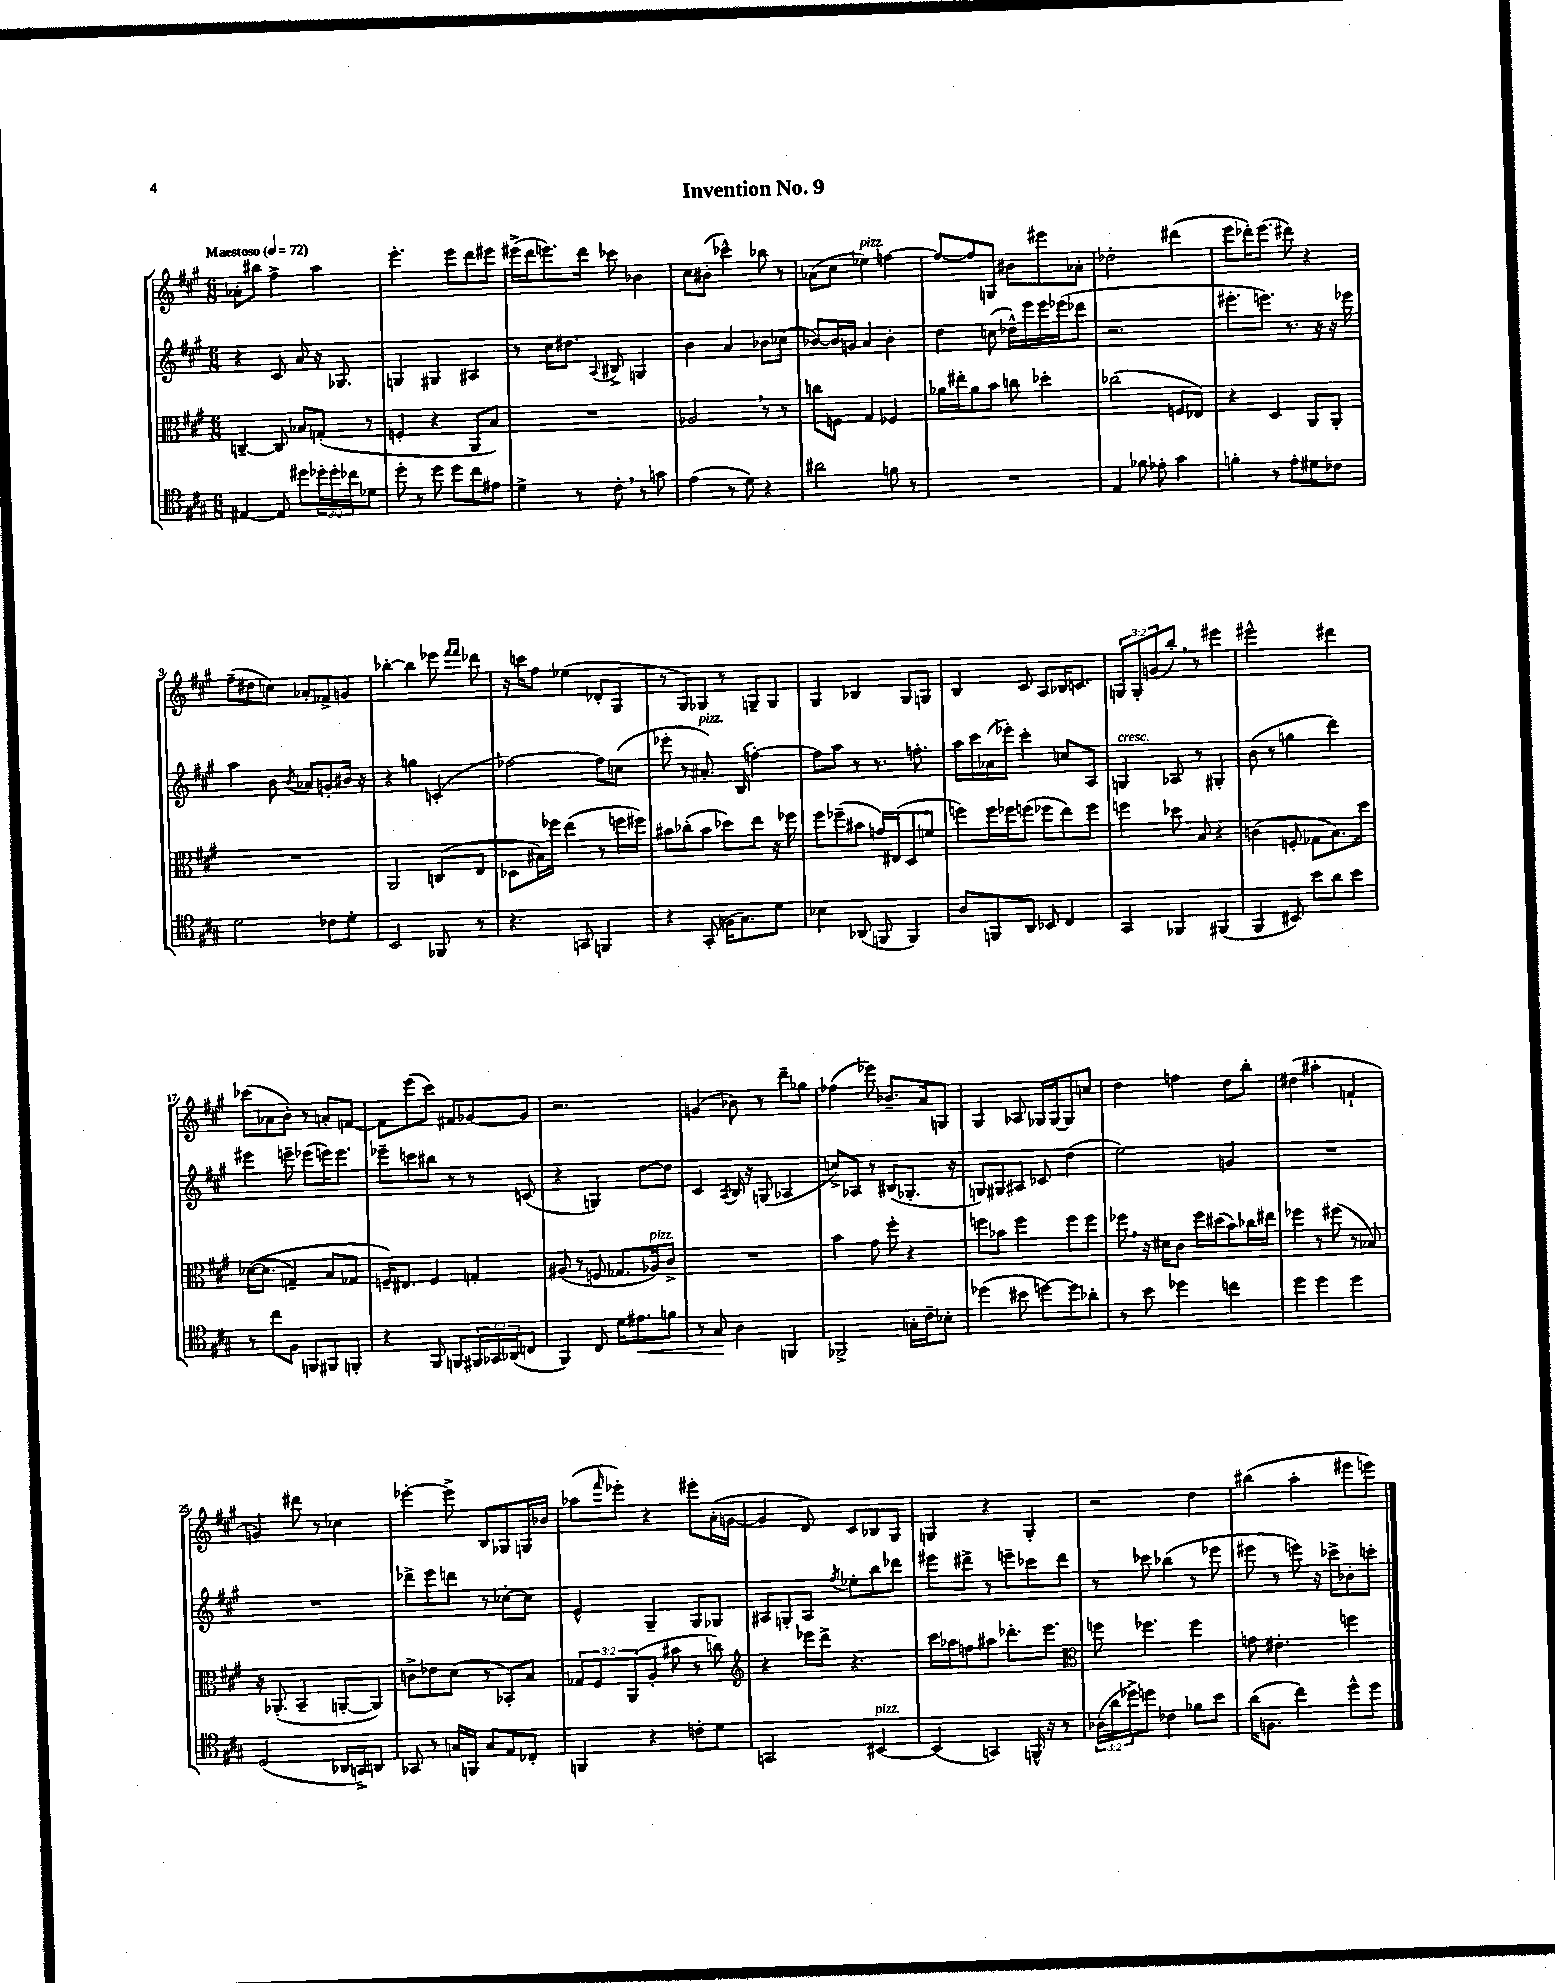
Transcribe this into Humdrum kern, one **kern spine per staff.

**kern	**dynam	**kern	**kern	**kern
*part4	*part4	*part3	*part2	*part1
*staff4	*staff4	*staff3	*staff2	*staff1
*clefC4	*	*clefC3	*clefG2	*clefG2
*k[f#c#g#]	*	*k[f#c#g#]	*k[f#c#g#]	*k[f#c#g#]
*M6/8	*	*M6/8	*M6/8	*M6/8
*MM72	*	*MM72	*MM72	*MM72
=1	=1	=1	=1	=1
!	!	!	!	!LO:TX:a:B:t=Maestoso
[4E#X/	.	[4Cn~/	4r	8a-X'\L
.	.	.	.	8bb#X\J
8E#/]	.	8C/]	8c#/	4ff#^\
8dd#X\L	.	8B-X/L	8a/	.
24dd-X'\L	.	(8Gn'/J	16r	4aa\
24dd-'\	.	.	.	.
.	.	.	8.G-X/	.
24cc-X\J	.	.	.	.
8d-X\J	.	8r	.	.
=2	=2	=2	=2	=2
8dd'\	.	4Fn'/	4Gn/	4.eee'\
8r	.	.	.	.
8dd\	.	4r	4G#X/	.
8dd\L	.	.	.	8eee\L
8cc#\	.	8AA/L	4A#X/	8ddd\
8e#X\J	.	8B/J)	.	8eee#X\J
=3	=3	=3	=3	=3
4d^\	.	2.r	8r	(16eee#X^\LL
.	.	.	.	16ddd\J
.	.	.	16cc#\KL	8.eeen\)
.	.	.	8.dd#X\J	.
8r	.	.	.	.
.	.	.	.	16ddd\Jk
.	.	.	8qqA/	.
8c#',\	.	.	8B#X^/	8ccc-X\
8r	.	.	4Gn/	4b-X\
8gn\	.	.	.	.
=4	=4	=4	=4	=4
(4e\	.	2A-X,/	4b\	8cc#\L
.	.	.	.	(8b#X'\J
8r	.	.	4a/	4ccc-X^^\)
8d\)	.	.	.	.
4r	.	8r	8b-X\L	8bb-X\
.	.	8r	(8cc-X\J	8r
=5	=5	=5	=5	=5
2a#X\	.	8ccn\L	[8b-X/L)	(8a-X\L
.	.	8Fn\J	16b-/L]	8cc#\J
.	.	.	16gn/JJ	.
!	!	!	!	!LO:TX:a:i:t=pizz.
.	.	4G#/	4a/	4ee-X\)
8fn\	.	4F-X/	4b-'\	[4ffn\
8r	.	.	.	.
=6	=6	=6	=6	=6
2.r	.	16a-X\LL	4dd\	8ff/L_
.	.	16ee#X'\J	.	.
.	.	8a-\	.	8ff/]
.	.	8b\J	(8ccn\	8Gn/J
.	.	8ccn\	16dd-X^^\LL)	8b#X\L
.	.	.	16eee\	.
.	.	4dd-X'\	16eee\	8eee#X\
.	.	.	(16eee-X\J	.
.	.	.	8ddd-X\J	8a-X'\J
=7	=7	=7	=7	=7
4E/	.	(2cc-X\	2.r	2dd-X'\
8f-X\	.	.	.	.
8e-X'\	.	.	.	.
4g#\	.	8Fn/L	.	(4ddd#X\
.	.	8E-X/J)	.	.
=8	=8	=8	=8	=8
4fn'\	.	4r	8.eee#X'\L	8eee\L
.	.	.	.	16ddd-X'\K)
.	.	.	8.eeen\J)	(8.eee\J
8r	.	4D/	.	.
8e'\L	.	.	8.r	8ddd#X\)
8d#X\	.	8AA/L	.	4r
.	.	.	16r	.
8c-X\J	.	8AA'/J	16r	.
.	.	.	16eee-X\	.
!!LO:LB:g=z
=9	=9	=9	=9	=9
2d\	.	2.r	4aa\	(8ff#~\L
.	.	.	.	8dd#X\
.	.	.	8b\	8ccn\J)
.	.	.	8qb/	.
.	.	.	8a-X/L	8a-X'/L
8c-X\L	.	.	8gn'/	8f-X^/
8d'\J	.	.	16b#X/Jk	8gn/J
.	.	.	16r	.
=10	=10	=10	=10	=10
2BB/	.	2AA/	4r	[4bb-X'\
.	.	.	4ggn\	4bb-\]
8FF-X/	.	(8Cn/L	(4cn'/	8eee-X\
.	.	.	.	16qqfff#/LL
.	.	.	.	16qqfff#/JJ
8r	.	8E/J	.	8ddd-X\
=11	=11	=11	=11	=11
4.r	.	8D-X\L	[2ff-X\)	16r
.	.	.	.	16cccn\KL
.	.	16B#X\L)	.	8ff#\J
.	.	16ff-X\JJ	.	.
.	.	(4ee\	.	(4ee-X\
8GGn/	.	.	.	.
4FFn/	.	8r	8ff-\L]	8d-X'/L
.	.	16ffn\LL	(8ccn\J	8G#/J
.	.	16ff#X\JJ)	.	.
=12	=12	=12	=12	=12
4r	.	8b#X\L	8eee-X'\	8r
.	.	(8cc-X'\	8r	8G#/L)
!	!	!	!LO:TX:a:i:t=pizz.	!
(8GG#'/	.	8b#\J	8.a#X'/)	8G-X/J
16Fn\KL	.	8dd-X\L)	.	8r
8.G#\)	.	.	(16B/	.
.	.	8ee\J	[4ffn'\)	8Gn~/L
8d\J	.	16r	.	8G/J
.	.	16ff-X\	.	.
=13	=13	=13	=13	=13
4B-X\	.	8ff#\L	8ff\L]	4G#/
.	.	(8ff-X~\	8aa\J	.
(8AA-X/	.	8b#X\J	8r	4B-X/
8FFn/	.	16gn/LL)	8.r	.
.	.	(16E#X/J	.	.
4FF/)	.	8D/	.	8G#/L
.	.	.	8.ffn'\	.
.	.	8fn/J	.	8Gn/J
=14	=14	=14	=14	=14
8A/L	.	8ffn\L)	16aa\LL	4B/
.	.	.	16ccc#\	.
8FFn/	.	16ff\L	(16a-X\	.
.	.	16ff-X\J	16eee-X'\JJ)	.
8AA/J	.	(8ffn\J	4ccc#'\	8c#/
8BB-X/	.	8ff-X\L	.	8A/L
4C#/	.	8ee\)	8ccn/L	16B-X/K
.	.	.	.	8.cn/J
.	.	8ff-\J	8A/J	.
=15	=15	=15	=15	=15
!	!	!	!LO:TX:a:i:t=cresc.	!
4GG#/	.	4ffn\	4Gn/	12Gn/L
.	.	.	.	12G'/
.	.	.	.	(12gn/
4FF-X/	.	8dd-X\	8A-X/	8bb',/J)
.	.	8B/	8r	8r
(4FF#X/	.	4r	4G#X'/	4eee#X\
=16	=16	=16	=16	=16
4FF#/	.	(4cn\	(8b\	2eee#X^^\
.	.	.	8r	.
8BB#X/)	.	8Fn'/	4ggn\	.
8b\L	.	8G-X\L	.	.
8a\	.	8.B\)	4ddd\)	4ddd#X\
8b\J	.	.	.	.
.	.	16dd\Jk	.	.
!!LO:LB:g=z
=17	=17	=17	=17	=17
8r	.	(([16d-X\KL	4eee#X\	(8ccc-X\L
.	.	8.d-\J]	.	.
8cc#\L	.	.	.	8a-X\
8F#\J	.	4Gn~/)	8eeen~\	8b'\J)
8FFn/L	.	.	(8eee-X\L	8r
8FF#X/	.	8B/L	16eeen\K)	8an'/L
.	.	.	8.eee\J	.
8FFn'/J	.	8G-X/J	.	[8fn/J
=18	=18	=18	=18	=18
4r	.	16Fn~/KL)	8eee-X~\L	8f\L]
.	.	8.E#X/J	.	.
.	.	.	8cccn\	(8eee\
8FF#/	.	4F/	8bb#X\J	8ccc#\J)
8FFn/L	.	.	8r	8f#X/L
24FF#X/L	.	4Gn'/	8r	[8g-X/
24GG-X/	.	.	.	.
(24AA-X/J	.	.	.	.
8Cn/J	.	.	(8cn/	8g-/J]
=19	=19	=19	=19	=19
4FF#/)	.	(8A#X/	4r	2.r
.	.	8r	.	.
8C#/	.	8Fn/	4Gn/)	.
16d\KL	.	8.G-X/L	.	.
!	!LO:HP:b	!	!	!
8.e#X\	<	.	.	.
.	.	.	[8dd\L	.
!	!	!LO:TX:a:i:t=pizz.	!	!
.	.	16A-X/k)	.	.
8fn\J	.	8c#^/J	8dd\J]	.
=20	=20	=20	=20	=20
8r	.	2.r	4c#/	(4gn/
8G#/	.	.	.	.
.	.	.	8qA/	.
4A\	[	.	16B/	8b-X\)
.	.	.	16r	.
.	.	.	(8Gn/	8r
4FFn/	.	.	4A-X/	8ddd~\L
.	.	.	.	8gg-X\J
=21	=21	=21	=21	=21
2FF-X^/	.	4b\	8ccn^/L)	(4ff-X\
.	.	.	8A-X/J	.
.	.	8g#\	8r	8eee-X\)
.	.	8ff#'\	(8B#X/L	8.b-X~/L
16Gn'\LL	.	4r	8.G-X'/J	.
16c#~\J	.	.	.	16a/k
8B-X'\J	.	.	.	8Gn/J
.	.	.	16r	.
=22	=22	=22	=22	=22
(4dd-X\	.	8ffn\L	8Gn/L)	4G#/
.	.	8b-X\J	8G#X/	.
8b#X\	.	4ff\	8A#X/J	8A-X/
[8ddn\L)	.	.	8c-X/	16G-X/LL
.	.	.	.	[16G-/J
8dd\]	.	8ff\L	(4dd\	8G-/]
8a-X'\J	.	8ff\J	.	8ccn/J
=23	=23	=23	=23	=23
8r	.	8ff-X,\	2ee\)	4dd\
8b\	.	16r	.	.
.	.	16d#X\KL	.	.
4dd-X\	.	8c#\J	.	4ffn\
.	.	16ff-\LL	.	.
.	.	(16dd#X\J	.	.
4ccn\	.	8b\)	4gn/	8dd\L
.	.	16cc-X\L	.	8bb'\J
.	.	16ee#X\JJ	.	.
=24	=24	=24	=24	=24
4dd\	.	4ff-X\	2.r	(4dd#X\
4dd\	.	8r	.	4aa#X'\
.	.	(8ff#X\	.	.
4dd\	.	8r	.	4fn`/
.	.	8B-X/)	.	.
!!LO:LB:g=z
=25	=25	=25	=25	=25
(2D/	.	16r	2.r	4gn/)
.	.	(8.AA-X'/	.	.
.	.	4BB~/	.	8ddd#X\
.	.	.	.	8r
16AA-X/LL	.	[8AAn'/L	.	4cc-X\
16GGn^/J)	.	.	.	.
8AAn/J	.	8AA/J])	.	.
=26	=26	=26	=26	=26
8GG-X/	.	8cn^\L	8ddd-X^\L	[4eee-X'\
8r	.	8e-X\	8eee\	.
16Gn/LL	.	(8d\J	8dddn\J	8eee-^\]
16FFn/JJ	.	.	.	.
8G/L	.	8r	8r	8B/L
8E/	.	8BB-X'/L)	[8cc-X'\L	8G-X/
8C-X'/J	.	8B/J	8cc-\J]	16Gn/L
.	.	.	.	16b-X/JJ
=27	=27	=27	=27	=27
4FFn/	.	12G-X/L	4e^^/	(8aa-X\L
.	.	12F#/	.	.
.	.	.	.	16qqfff#/
.	.	.	.	8eee-X'\J)
.	.	(12AA/	.	.
4r	.	8A'/J	4G#~/	4r
.	.	8b#X\	.	.
8cn'\L	.	8r	8G#/L	8eee#X'\L
8d\J	.	8ccn\)	8G-X/J	(16a'\L
.	.	.	.	[16gn\JJ
=28	=28	=28	=28	=28
*	*	*clefG2	*	*
2GGn/	.	4r	8A#X/L	4g/]
.	.	.	8Gn'/	.
.	.	16eee-X\LL	8A#/J	8d/)
.	.	16ddd^\JJ	.	.
.	.	.	8qff#/	.
.	.	4.r	8ee-X'\L	8c#/L
!LO:TX:a:i:t=pizz.	!	!	!	!
[4BB#X/	.	.	8bb\	8B-X/
.	.	.	8ddd-X\J	8G#/J
=29	=29	=29	=29	=29
(4BB#/]	.	16ccc#\LL	8eee#X\L	4Gn/
.	.	16aa-X\J	.	.
.	.	8ffn\	8ddd#X^\J	.
4GGn/)	.	8aa#X\J	8r	4r
.	.	8.ddd-X'\L	8eeen~\L	.
16FFn^^/	.	.	8ccc-X\	4G'/
16r	.	8.eee\J	.	.
8r	.	.	8ddd#\J	.
=30	=30	=30	=30	=30
*	*	*clefC3	*	*
(24A-X\LL	.	8ffn\	8r	2r
24a\	.	.	.	.
24dd-X^\J)	.	.	.	.
8ddn\J	.	4.ff-X\	8ccc-X\	.
4c-X\	.	.	(4bb-X\	.
8f-X\L	.	4ff-\	8r	4dd\
8b\J	.	.	8eee-X\	.
=31	=31	=31	=31	=31
(16a\KL	.	8gn\	8eee#X\	(4bb#X\
8.Fn\J	.	.	.	.
.	.	4.e#X'\	8r	.
4cc#\)	.	.	8eeen\)	4aa'\
.	.	.	16r	.
.	.	.	16ccc-X^\KL	.
8dd^^\L	.	4ffn\	8b-X'\	8eee#X\L
8dd\J	.	.	8cccn'\J	8eeen\J)
==	==	==	==	==
*-	*-	*-	*-	*-
